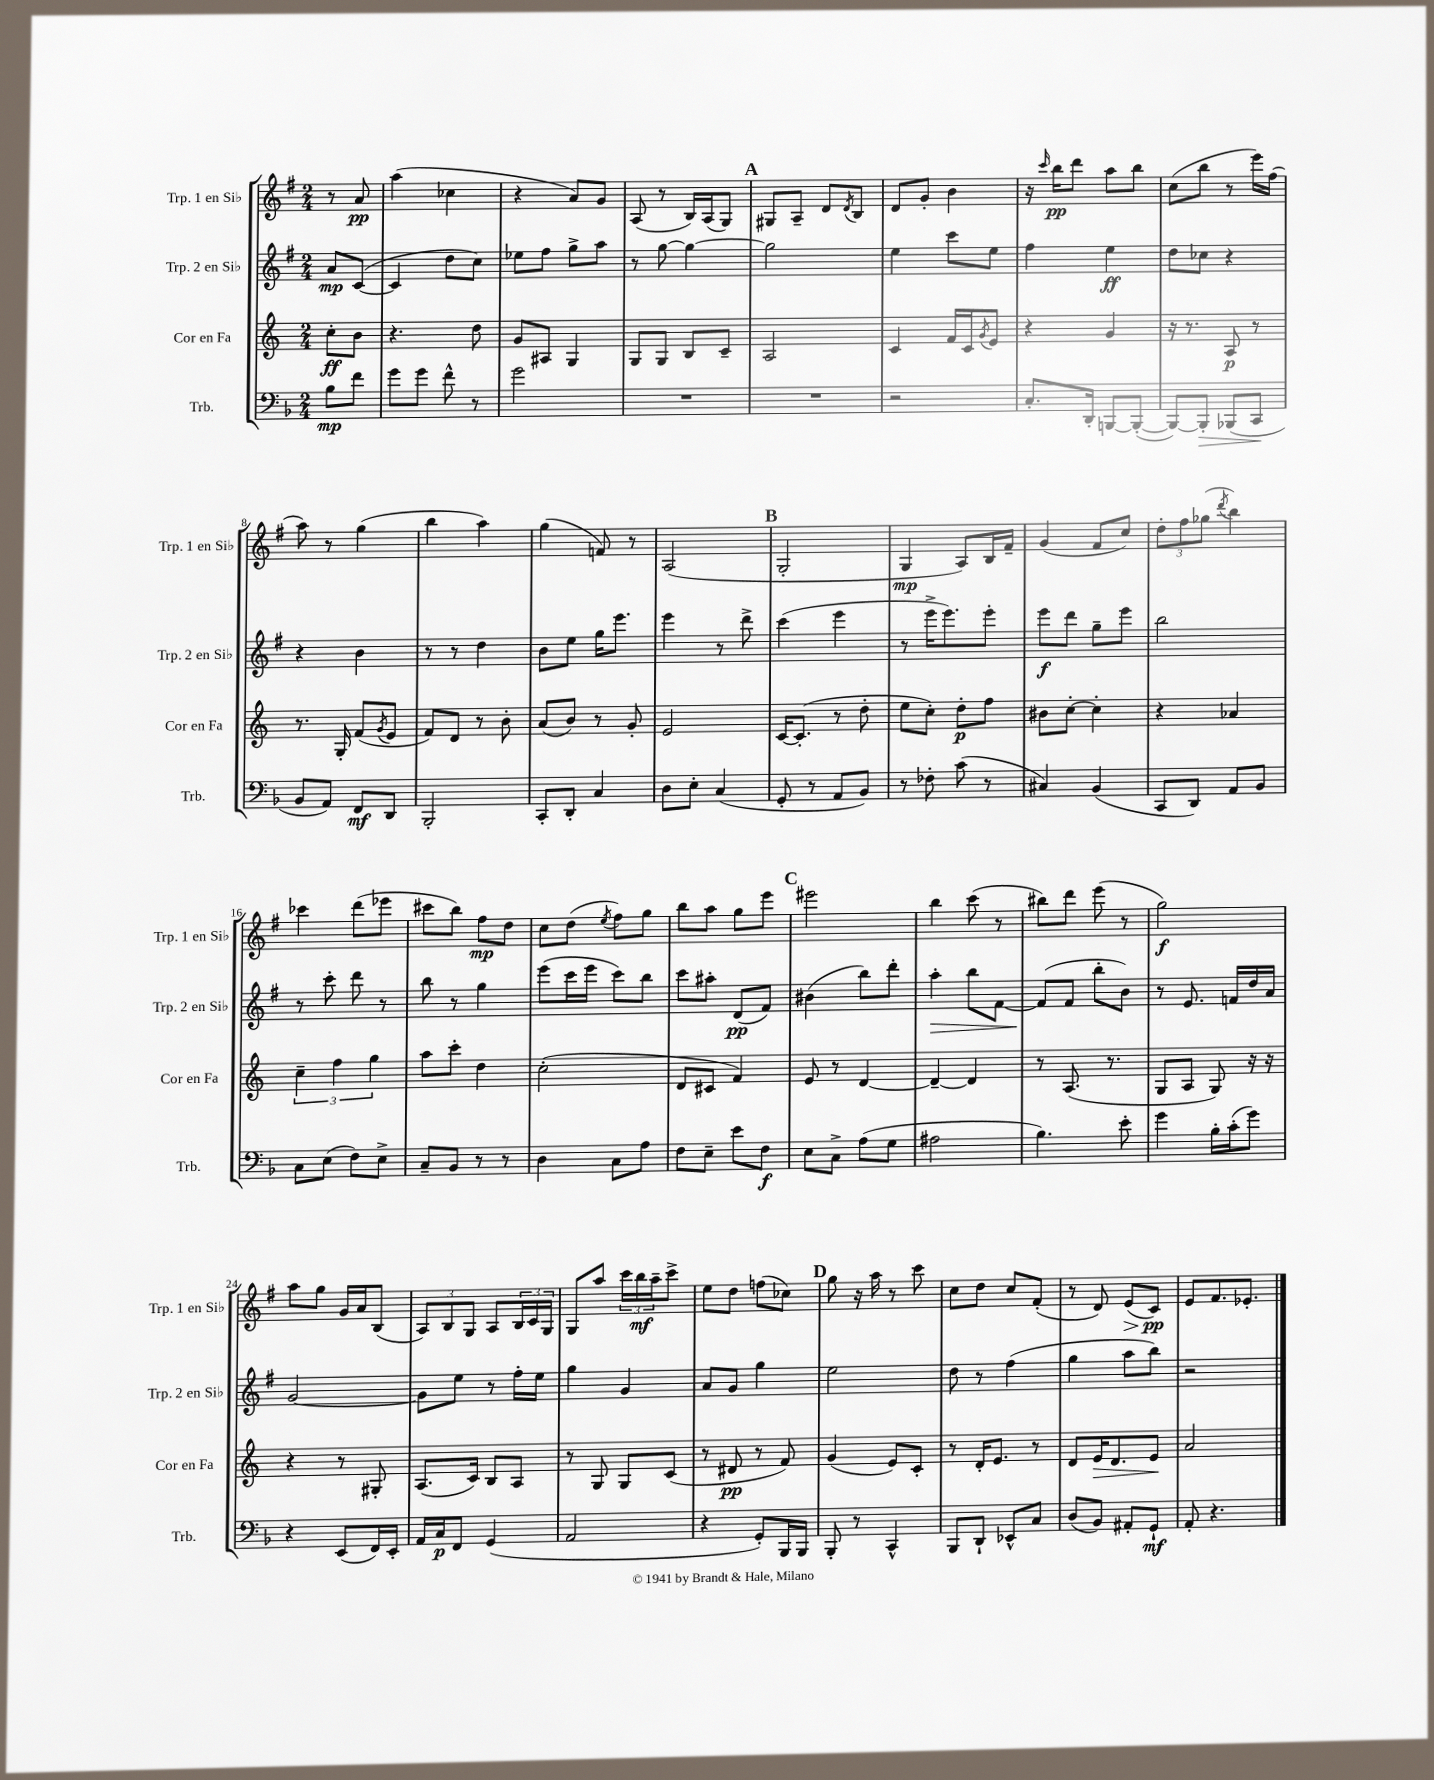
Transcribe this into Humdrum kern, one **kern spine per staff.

**kern	**dynam	**kern	**dynam	**kern	**dynam	**kern	**dynam
*part4	*part4	*part3	*part3	*part2	*part2	*part1	*part1
*staff4	*staff4	*staff3	*staff3	*staff2	*staff2	*staff1	*staff1
*I"Trb.	*	*I"Cor en Fa	*	*I"Trp. 2 en Si♭	*	*I"Trp. 1 en Si♭	*
*I'Trb.	*	*I'Cor en Fa	*	*I'Trp. 2 en Si♭	*	*I'Trp. 1 en Si♭	*
*clefF4	*	*clefG2	*	*clefG2	*	*clefG2	*
*k[b-]	*	*k[]	*	*k[f#]	*	*k[f#]	*
*M2/4	*	*M2/4	*	*M2/4	*	*M2/4	*
=	=	=	=	=	=	=	=
8B-\L	mp	8cc'\L	ff	8a/L	mp	8r	.
8f\J	.	8b\J	.	([8c/J	.	8a/	pp
=1	=1	=1	=1	=1	=1	=1	=1
8g\L	.	4.r	.	4c/]	.	(4aa\	.
8g\J	.	.	.	.	.	.	.
8f^^\	.	.	.	8dd\L	.	4cc-X\	.
8r	.	8dd\	.	8cc\J)	.	.	.
=2	=2	=2	=2	=2	=2	=2	=2
2g\	.	8g/L	.	8ee-X\L	.	4r	.
.	.	8A#X/J	.	8ff#\J	.	.	.
.	.	4G/	.	8gg^\L	.	8a/L)	.
.	.	.	.	8aa\J	.	8g/J	.
=3	=3	=3	=3	=3	=3	=3	=3
2r	.	8G/L	.	8r	.	(8A/	.
.	.	8G/J	.	[8gg\	.	8r	.
.	.	8B/L	.	4gg\_	.	16B/LL)	.
.	.	.	.	.	.	(16A/J	.
.	.	8c~/J	.	.	.	8G/J)	.
!!LO:REH:place=s1:t=A
=4	=4	=4	=4	=4	=4	=4	=4
2r	.	2A/	.	2gg\]	.	8G#X/L	.
.	.	.	.	.	.	8A~/J	.
.	.	.	.	.	.	8d/L	.
.	.	.	.	.	.	8qd/	.
.	.	.	.	.	.	8B/J	.
=5	=5	=5	=5	=5	=5	=5	=5
2r	.	4c/	.	4ee\	.	8d/L	.
.	.	.	.	.	.	8g'/J	.
.	.	16f/LL	.	8ccc\L	.	4b\	.
.	.	16c/J	.	.	.	.	.
.	.	8qg/	.	.	.	.	.
.	.	8e/J	.	8ee\J	.	.	.
=6	=6	=6	=6	=6	=6	=6	=6
8.C'/L	.	4r	.	4ff#\	.	16r	.
.	.	.	.	.	.	16qqccc/	.
.	.	.	.	.	.	16bb\KL	pp
.	.	.	.	.	.	8ddd\J	.
16DD'/Jk	.	.	.	.	.	.	.
[8BBBn/L	.	4g/	.	4ee\	ff	8aa\L	.
(8BBB'/J_	.	.	.	.	.	8bb\J	.
=7	=7	=7	=7	=7	=7	=7	=7
8BBB/L_)	.	16r	.	8dd\L	.	(8cc\L	.
.	.	8.r	.	.	.	.	.
!	!LO:HP:b	!	!	!	!	!	!
8BBB'/J]	>	.	.	8cc-X\J	.	8bb\J	.
(8BBB-X/L	.	8A/	p	4r	.	8r	.
8CC/J	.	8r	.	.	.	16eee\LL)	.
.	.	.	.	.	.	(16ff#\JJ	.
.	]	.	.	.	.	.	.
!!LO:LB:g=z
=8	=8	=8	=8	=8	=8	=8	=8
8BB-/L	.	8.r	.	4r	.	8aa\)	.
8AA/J)	.	.	.	.	.	8r	.
.	.	16G'/	.	.	.	.	.
8FF/L	mf	(8f/L	.	4b\	.	(4gg\	.
.	.	8qg/	.	.	.	.	.
8DD/J	.	8e/J	.	.	.	.	.
=9	=9	=9	=9	=9	=9	=9	=9
2BBB-'/	.	8f/L)	.	8r	.	4bb\	.
.	.	8d/J	.	8r	.	.	.
.	.	8r	.	4dd\	.	4aa\)	.
.	.	8b'\	.	.	.	.	.
=10	=10	=10	=10	=10	=10	=10	=10
8CC'/L	.	(8a/L	.	8b\L	.	(4gg\	.
8DD'/J	.	8b/J)	.	8ee\J	.	.	.
4C/	.	8r	.	16gg\KL	.	8fn/)	.
.	.	.	.	8.eee\J	.	.	.
.	.	8g'/	.	.	.	8r	.
=11	=11	=11	=11	=11	=11	=11	=11
8D\L	.	2e/	.	4eee\	.	(2A/	.
8E'\J	.	.	.	.	.	.	.
(4C/	.	.	.	8r	.	.	.
.	.	.	.	8ddd^\	.	.	.
!!LO:REH:place=s1:t=B
=12	=12	=12	=12	=12	=12	=12	=12
8GG'/	.	[16c/KL	.	(4ccc\	.	2G'/	.
.	.	(8.c'/J]	.	.	.	.	.
8r	.	.	.	.	.	.	.
8AA/L	.	8r	.	4eee\	.	.	.
8BB-/J)	.	8dd'\	.	.	.	.	.
=13	=13	=13	=13	=13	=13	=13	=13
8r	.	8ee\L	.	8r	.	4G/	mp
8F-X'\	.	8cc'\J)	.	16eee^\KL	.	.	.
.	.	.	.	8.eee\)	.	.	.
(8c\	.	8dd'\L	p	.	.	8A/L)	.
8r	.	8ff\J	.	8eee'\J	.	16B/L	.
.	.	.	.	.	.	16f#~/JJ	.
=14	=14	=14	=14	=14	=14	=14	=14
4C#X/)	.	8b#X\L	.	8eee\L	f	(4g/	.
.	.	[8cc'\J	.	8ddd\J	.	.	.
(4BB-/	.	4cc'\]	.	8gg~\L	.	8f#/L	.
.	.	.	.	8eee\J	.	8cc/J)	.
=15	=15	=15	=15	=15	=15	=15	=15
8CC/L	.	4r	.	2bb\	.	12dd'\L	.
.	.	.	.	.	.	12ff#\	.
8DD/J)	.	.	.	.	.	.	.
.	.	.	.	.	.	(12gg-X\J	.
.	.	.	.	.	.	8qddd/	.
8AA/L	.	4a-X/	.	.	.	4bb\)	.
8BB-/J	.	.	.	.	.	.	.
!!LO:LB:g=z
=16	=16	=16	=16	=16	=16	=16	=16
8C\L	.	6cc~\	.	8r	.	4ccc-X\	.
(8E\J	.	.	.	8ccc'\	.	.	.
.	.	6ff\	.	.	.	.	.
8F\L)	.	.	.	8ddd\	.	(8ddd\L	.
.	.	6gg\	.	.	.	.	.
8E^\J	.	.	.	8r	.	8eee-X\J	.
=17	=17	=17	=17	=17	=17	=17	=17
8C~/L	.	8aa\L	.	8bb\	.	8ccc#X\L	.
8BB-/J	.	8ccc'\J	.	8r	.	8bb\J)	.
8r	.	4dd\	.	4gg\	.	8ff#\L	mp
8r	.	.	.	.	.	8dd\J	.
=18	=18	=18	=18	=18	=18	=18	=18
4D\	.	(2cc'\	.	(8eee\L	.	8cc\L	.
.	.	.	.	16ccc\L	.	(8dd\J	.
.	.	.	.	16eee\JJ	.	.	.
.	.	.	.	.	.	8qee/	.
8C\L	.	.	.	8ccc\L)	.	8ff#\L)	.
8A\J	.	.	.	8bb\J	.	8gg\J	.
=19	=19	=19	=19	=19	=19	=19	=19
8F\L	.	8d/L	.	8ccc\L	.	8bb\L	.
8E~\J	.	8c#X/J	.	8aa#X'\J	.	8aa\J	.
8e\L	.	4f/)	.	(8d/L	pp	8gg\L	.
8F\J	f	.	.	8f#/J)	.	8eee\J	.
!!LO:REH:place=s1:t=C
=20	=20	=20	=20	=20	=20	=20	=20
8E\L	.	8e/	.	(4b#X\	.	2eee#X\	.
8C^\J	.	8r	.	.	.	.	.
(8A\L	.	[4d/	.	8bb\L)	.	.	.
8G\J	.	.	.	8ddd'\J	.	.	.
=21	=21	=21	=21	=21	=21	=21	=21
!	!	!	!	!	!LO:HP:b	!	!
2A#X\	.	4d~/_	.	4aa'\	>	4bb\	.
.	.	4d/]	.	8bb\L	.	(8ccc\	.
.	.	.	.	[8f#\J	.	8r	.
=22	=22	=22	=22	=22	=22	=22	=22
4.B-\)	.	8r	.	(8f#/L]	.	8bb#X\L)	.
.	.	(8.A/	.	8f#/J	]	8ddd\J	.
.	.	.	.	8bb'\L	.	(8eee\	.
.	.	8.r	.	.	.	.	.
8e'\	.	.	.	8b\J)	.	8r	.
=23	=23	=23	=23	=23	=23	=23	=23
4g\	.	8G/L	.	8r	.	2gg\)	f
.	.	8A/J	.	8.e/	.	.	.
16B-'\LL	.	8G/)	.	.	.	.	.
(16c'\J	.	.	.	16fn/LL	.	.	.
8g\J)	.	16r	.	16dd/	.	.	.
.	.	16r	.	16a/JJ	.	.	.
!!LO:LB:g=z
=24	=24	=24	=24	=24	=24	=24	=24
4r	.	4r	.	[2g/	.	8aa\L	.
.	.	.	.	.	.	8gg\J	.
(8EE/L	.	8r	.	.	.	16g/LL	.
.	.	.	.	.	.	16a/J	.
16FF/L)	.	8G#X'/	.	.	.	(8B/J	.
16EE'/JJ	.	.	.	.	.	.	.
=25	=25	=25	=25	=25	=25	=25	=25
16AA/LL	.	(8.A/L	.	8g\L]	.	12A/L)	.
16C/J	p	.	.	.	.	.	.
.	.	.	.	.	.	12B/	.
8FF/J	.	.	.	8ee\J	.	.	.
.	.	.	.	.	.	12G/J	.
.	.	16c/Jk)	.	.	.	.	.
(4GG/	.	8B/L	.	8r	.	8A/L	.
.	.	8A/J	.	16ff#'\LL	.	24B/L	.
.	.	.	.	.	.	24c/	.
.	.	.	.	16ee\JJ	.	.	.
.	.	.	.	.	.	24G/JJ	.
=26	=26	=26	=26	=26	=26	=26	=26
2AA/	.	8r	.	4gg\	.	8G/L	.
.	.	8G/	.	.	.	8aa/J	.
.	.	8G/L	.	4g/	.	24ccc\LL	.
.	.	.	.	.	.	24bb\	mf
.	.	.	.	.	.	24aa~\J	.
.	.	(8c/J	.	.	.	8ccc^\J	.
=27	=27	=27	=27	=27	=27	=27	=27
4r	.	8r	.	8a/L	.	8ee\L	.
.	.	8d#X/	pp	8g/J	.	8dd\J	.
8GG'/L)	.	8r	.	4gg\	.	(8ffn\L	.
16BBB-/L	.	8f/)	.	.	.	8cc-X\J)	.
16BBB-/JJ	.	.	.	.	.	.	.
!!LO:REH:place=s1:t=D
=28	=28	=28	=28	=28	=28	=28	=28
8BBB-'/	.	(4g/	.	2ee\	.	8gg\	.
8r	.	.	.	.	.	16r	.
.	.	.	.	.	.	16aa\	.
4CC^^/	.	8e/L)	.	.	.	8r	.
.	.	8c'/J	.	.	.	8ccc\	.
=29	=29	=29	=29	=29	=29	=29	=29
8BBB-/L	.	8r	.	8dd\	.	8cc\L	.
8DD`/J	.	16d'/KL	.	8r	.	8dd\J	.
.	.	8.e/J	.	.	.	.	.
8EE-X^^/L	.	.	.	(4ff#\	.	8cc/L	.
8C/J	.	8r	.	.	.	(8f#'/J	.
=30	=30	=30	=30	=30	=30	=30	=30
(8D/L	.	8d/L	.	4gg\	.	8r	.
!	!	!	!LO:HP:b	!	!	!	!
8BB-/J)	.	16e/K	>	.	.	8d/)	.
.	.	8.d/	.	.	.	.	.
!	!	!	!	!	!	!	!LO:HP:b
8AA#X'/L	.	.	.	8aa\L	.	(8e/L	>
8GG`/J	mf	8e/J	.	8bb\J)	.	8c/J)	pp
.	.	.	]	.	.	.	]
=31	=31	=31	=31	=31	=31	=31	=31
8AA'/	.	2a/	.	2r	.	8e/L	.
4.r	.	.	.	.	.	8.f#/	.
.	.	.	.	.	.	8.e-X'/J	.
==	==	==	==	==	==	==	==
*-	*-	*-	*-	*-	*-	*-	*-
